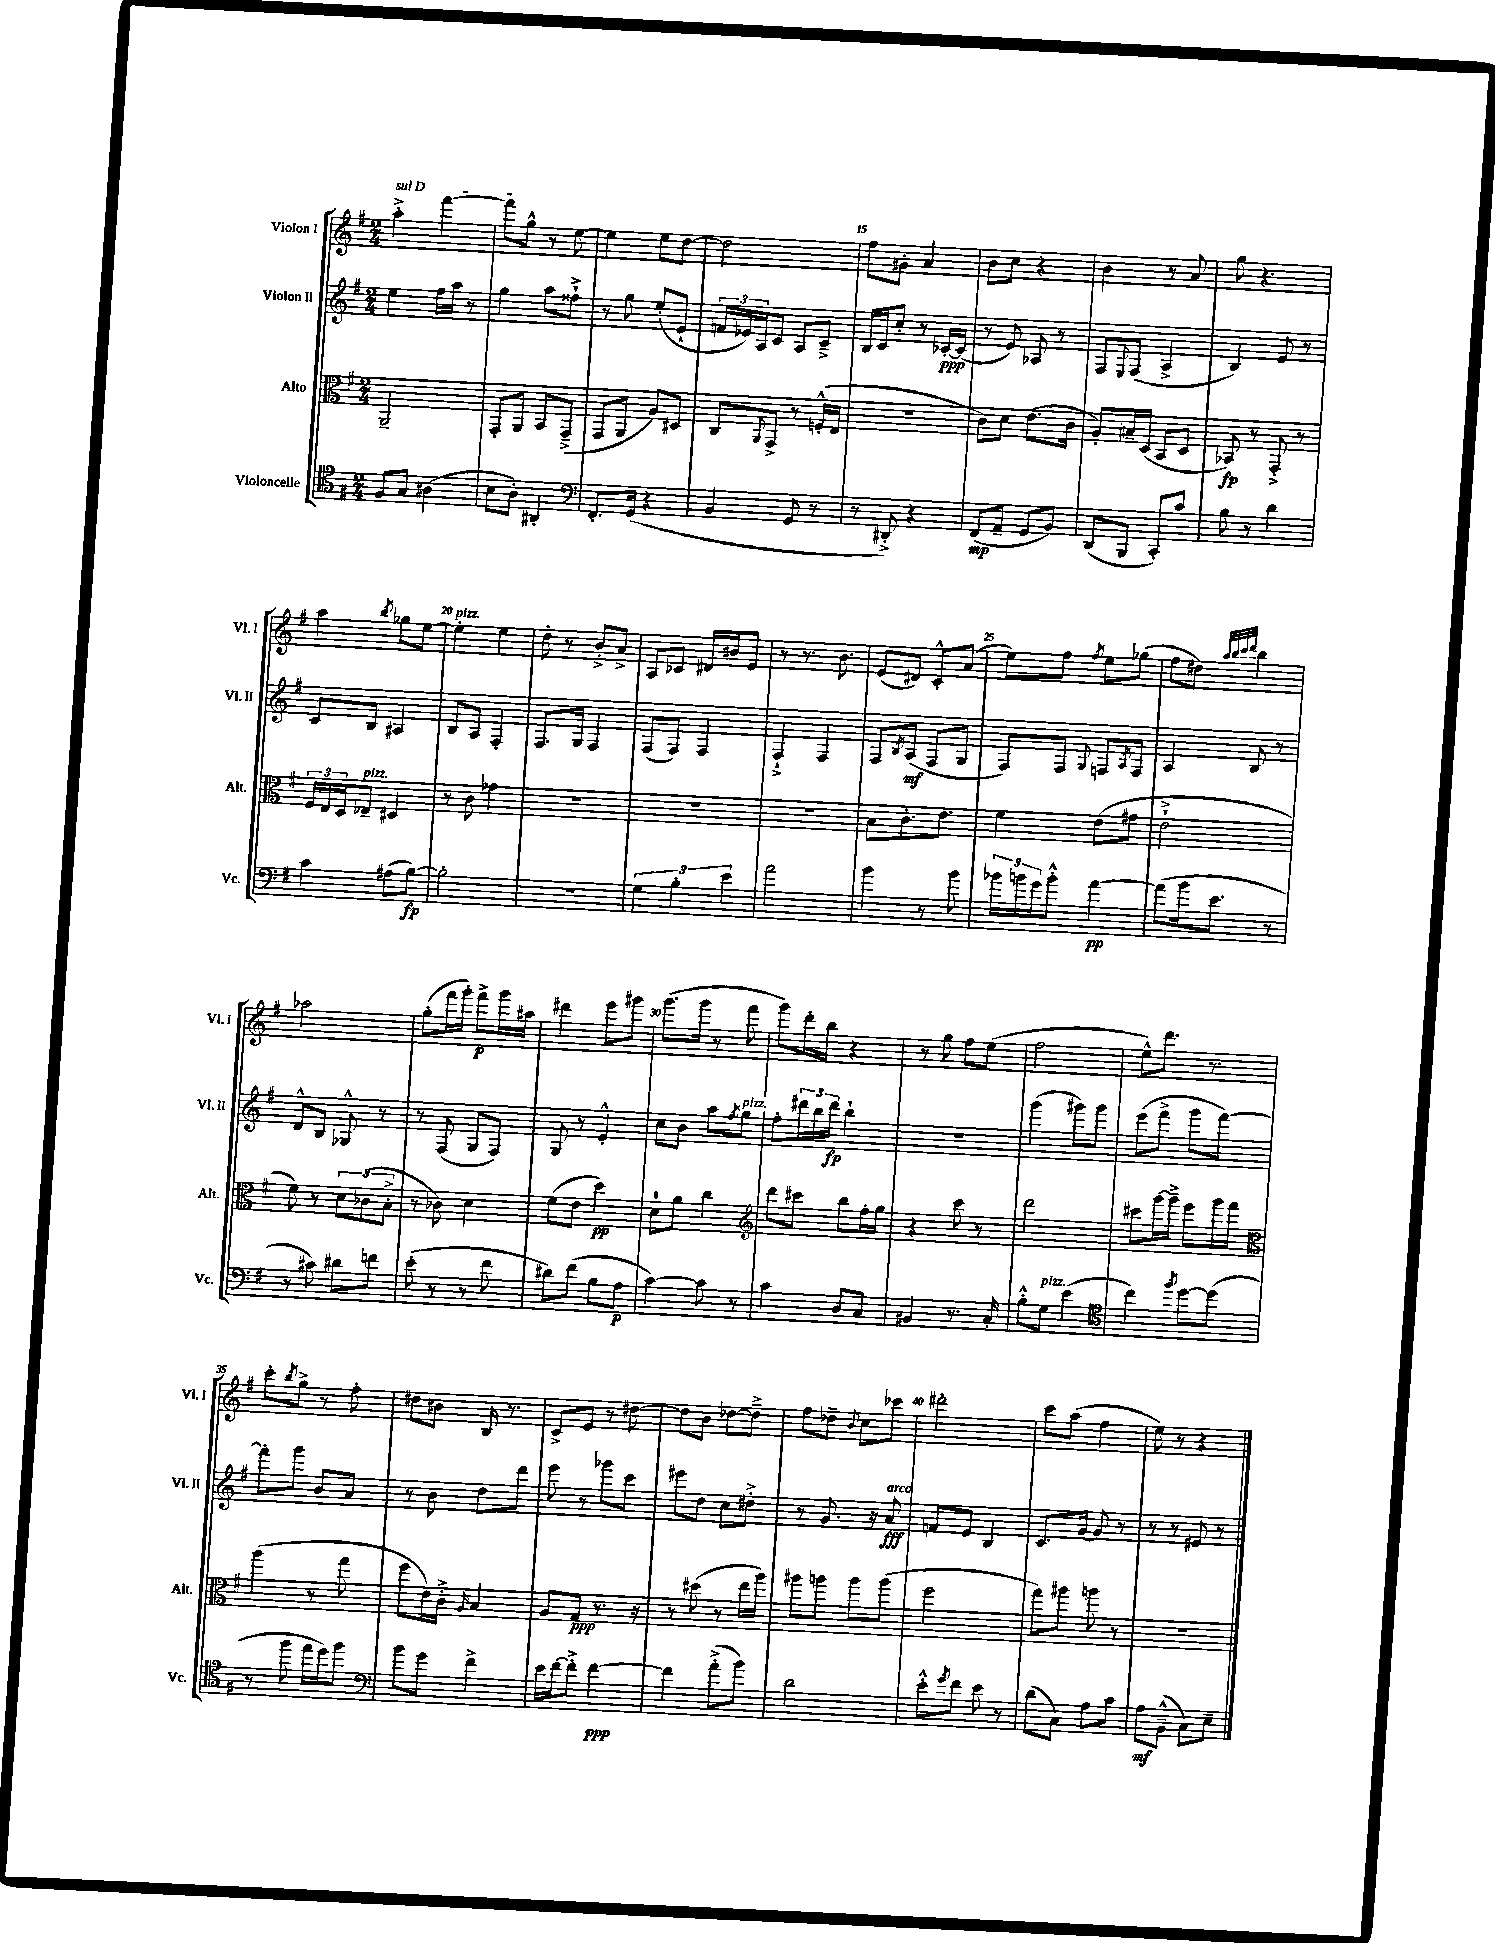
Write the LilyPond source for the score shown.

<<
\new StaffGroup <<
\new Staff = "s0" \with { instrumentName = "Violon I" shortInstrumentName = "Vl. I" } {
    \clef treble \key g \major \numericTimeSignature \time 2/4
    \once \override TextSpanner.bound-details.left.text = \markup { \italic "sul D" } a''4-.->\startTextSpan fis'''4~ |
    fis'''8 g''8-^\stopTextSpan r8 e''8~ |
    e''4 e''8 d''8~ |
    d''2 |
    fis''8 gis'8-. a'4 |
    b'8 c''8 r4 |
    b'4 r8 a'8 |
    g''8 r4. |
    a''4 \acciaccatura { b''8 } ges''8 e''8~ |
    e''4-.^\markup { \italic "pizz." } e''4 |
    d''8-. r8 b'8-.-> a'8-> |
    a8 ces'8 dis'16 bis'16 e'8 |
    r8 r8. b'8. |
    e'8( dis'8) c'8-.-^ a'8( |
    e''8) fis''8 \acciaccatura { fis''8 } e''8 ges''8( |
    fis''8 dis''8) \grace { a''32 b''32 c'''32 d'''32 } b''4 |
    aes''2 |
    g''8-.( fis'''16 g'''16-.) fis'''8->\p g'''16 ais''16 |
    dis'''4 e'''8 gis'''8 |
    g'''8.( g'''16 r8 fis'''8 |
    g'''8) d'''16-. b''16 r4 |
    r8 g''8 fis''8 e''8( |
    fis''2 |
    e''8-^) d'''8. r8. |
    c'''8-. \acciaccatura { b''8 } g''8-> r8 fis''8-. |
    dis''8 bis'8 b16 r8. |
    c'8-> e'8 r8 dis''8~ |
    dis''8 b'8 des''8~ des''8---> |
    fis''8 des''8-- \appoggiatura { b'8 } c''8 ces'''8 |
    dis'''2-. |
    c'''8 a''8( fis''4 |
    e''8) r8 r4 \bar "|." |
}
\new Staff = "s1" \with { instrumentName = "Violon II" shortInstrumentName = "Vl. II" } {
    \clef treble \key g \major \numericTimeSignature \time 2/4
    e''4 fis''16 a''16 r8 |
    g''4 a''8 fisis''8-!-> |
    r8 g''8 e''8-.( e'8-! |
    \tuplet 3/2 { f'16 ees'16) a16 } c'8 a8 c'8---> |
    b16 c'16 c''8-. r8 ces'16~-.\ppp ces'16( |
    r8 e'8) aes8 r8 |
    fis8 \appoggiatura { e8 } fis8( a4-> |
    b4) e'8 r8 |
    c'8 b8 ais4 |
    b8 a8 fis4-. |
    fis8. g16 fis4 |
    fis8( fis8) fis4 |
    fis4-!-> fis4 |
    fis8 \acciaccatura { b8 } a8\mf( fis8 g8 |
    fis8) fis8 \appoggiatura { g8 } f8 \acciaccatura { a8 } f8 |
    a4 b8 r8 |
    d'8-^ b8 ges8-^ r8 |
    r8 fis8( g8 fis8) |
    g8 r8 e'4-.-^ |
    c''8 b'8 a''8 \acciaccatura { fis''8 } g''8^\markup { \italic "pizz." } |
    fis''8-. \tuplet 3/2 { dis'''16 b''16 dis'''16\fp } b''4-! |
    R2 |
    g'''4( gis'''8) gis'''8 |
    e'''8( fis'''8-> g'''8 fis'''8~) |
    fis'''8-. g'''8 b'8 a'8 |
    r8 b'8 d''8 d'''8 |
    e'''8 r8 ges'''8 c'''8 |
    eis'''8 d''8 c''8 dis''8-.-> |
    r8 g'8. r16 a'8\fff^\markup { \italic "arco" } |
    f'8 e'8 b4 |
    c'8. g'16~ g'8 r8 |
    r8 r8 eis'8 r8 \bar "|." |
}
\new Staff = "s2" \with { instrumentName = "Alto" shortInstrumentName = "Alt." } {
    \clef alto \key g \major \numericTimeSignature \time 2/4
    a,2-- |
    g,8-. a,8 b,8 g,8--->( |
    g,8 a,8 a8) dis8 |
    c8 \appoggiatura { a,8 } g,8-> r8 f16-.-^( e16 |
    r2 |
    c'8) d'8 e'8.( c'16 |
    a8-.) bis16-- d16( b,8 d8 |
    bes,8\fp) r8 g,8-.-> r8 |
    \tuplet 3/2 { fis16 e16 d16 } ees8--^\markup { \italic "pizz." } dis4 |
    r8 c'8 ges'4 |
    R2 |
    R2 |
    R2 |
    b8 c'8.-. e'8. |
    fis'4 e'8( gis'8 |
    e'2-!-> |
    fis'8) r8 \tuplet 3/2 { d'8 ces'8( b8-.-> } |
    r8 ces'8) d'4 |
    fis'8( e'8 d''4\pp) |
    d'8-0 a'8 c''4 |
    \clef treble d'''8 cis'''8 b''8 fis''16-. g''16 |
    r4 c'''8 r8 |
    d'''2 |
    cis'''8 g'''16~ g'''16---> e'''8 g'''16 fis'''16 |
    \clef alto a''4( r8 g''8 |
    fis''8 e'16) c'16-.-> \grace { a16 } b4 |
    a8 g8\ppp r8. r16 |
    r8 dis''8( r8 e''16 a''16) |
    ais''8 a''8 a''8 a''8( |
    fis''2 |
    g''8) ais''8 a''8 r8 |
    R2 \bar "|." |
}
\new Staff = "s3" \with { instrumentName = "Violoncelle" shortInstrumentName = "Vc." } {
    \clef tenor \key g \major \numericTimeSignature \time 2/4
    fis8 g8 ais4( |
    b8 a8-.) ais,4-. |
    \clef bass fis,8.-. g,16( r4 |
    b,4 g,8 r8 |
    r8 dis,8-.->) r4 |
    fis,8\mp( a,8-- g,8 b,8) |
    d,8( b,,8 c,8-.) c'8 |
    b8 r8 d'4 |
    c'4 ais8( b8~\fp) |
    b2-. |
    r2 |
    \tuplet 3/2 { g4 b4-. e'4 } |
    a'2 |
    b'4 r8 b'8 |
    \tuplet 3/2 { bes'16 b'16 g'16 } b'8-.-^ a'4~\pp |
    a'8( b'16 e'8. r8 |
    r8 cis'8) dis'8 f'8 |
    e'8-.( r8 r8 fis'8 |
    dis'8) fis'8( b8 a8\p |
    c'4~) c'8 r8 |
    c'4 d8 c8 |
    bis,4 r8. c16-. |
    b8-.-^ g8^\markup { \italic "pizz." } e'4( |
    \clef tenor c''4) \acciaccatura { fis''8 } d''8~ d''8( |
    r8 fis''8 e''16 d''16) fis''8 |
    \clef bass b'8 g'8 fis'4-> |
    e'16 fis'16~ fis'8-.-> fis'4~\ppp |
    fis'4 a'8-.->( b'8) |
    d'2 |
    e'8-.-^ \acciaccatura { g'8 } fis'8 e'8 r8 |
    d'8( c8) a8 c'8 |
    a8\mf b,8---^( c8) e8-- \bar "|." |
}
>>
>>
\layout { \context { \Score currentBarNumber = #11 \override BarNumber.break-visibility = ##(#f #t #t) barNumberVisibility = #(every-nth-bar-number-visible 5) } }
